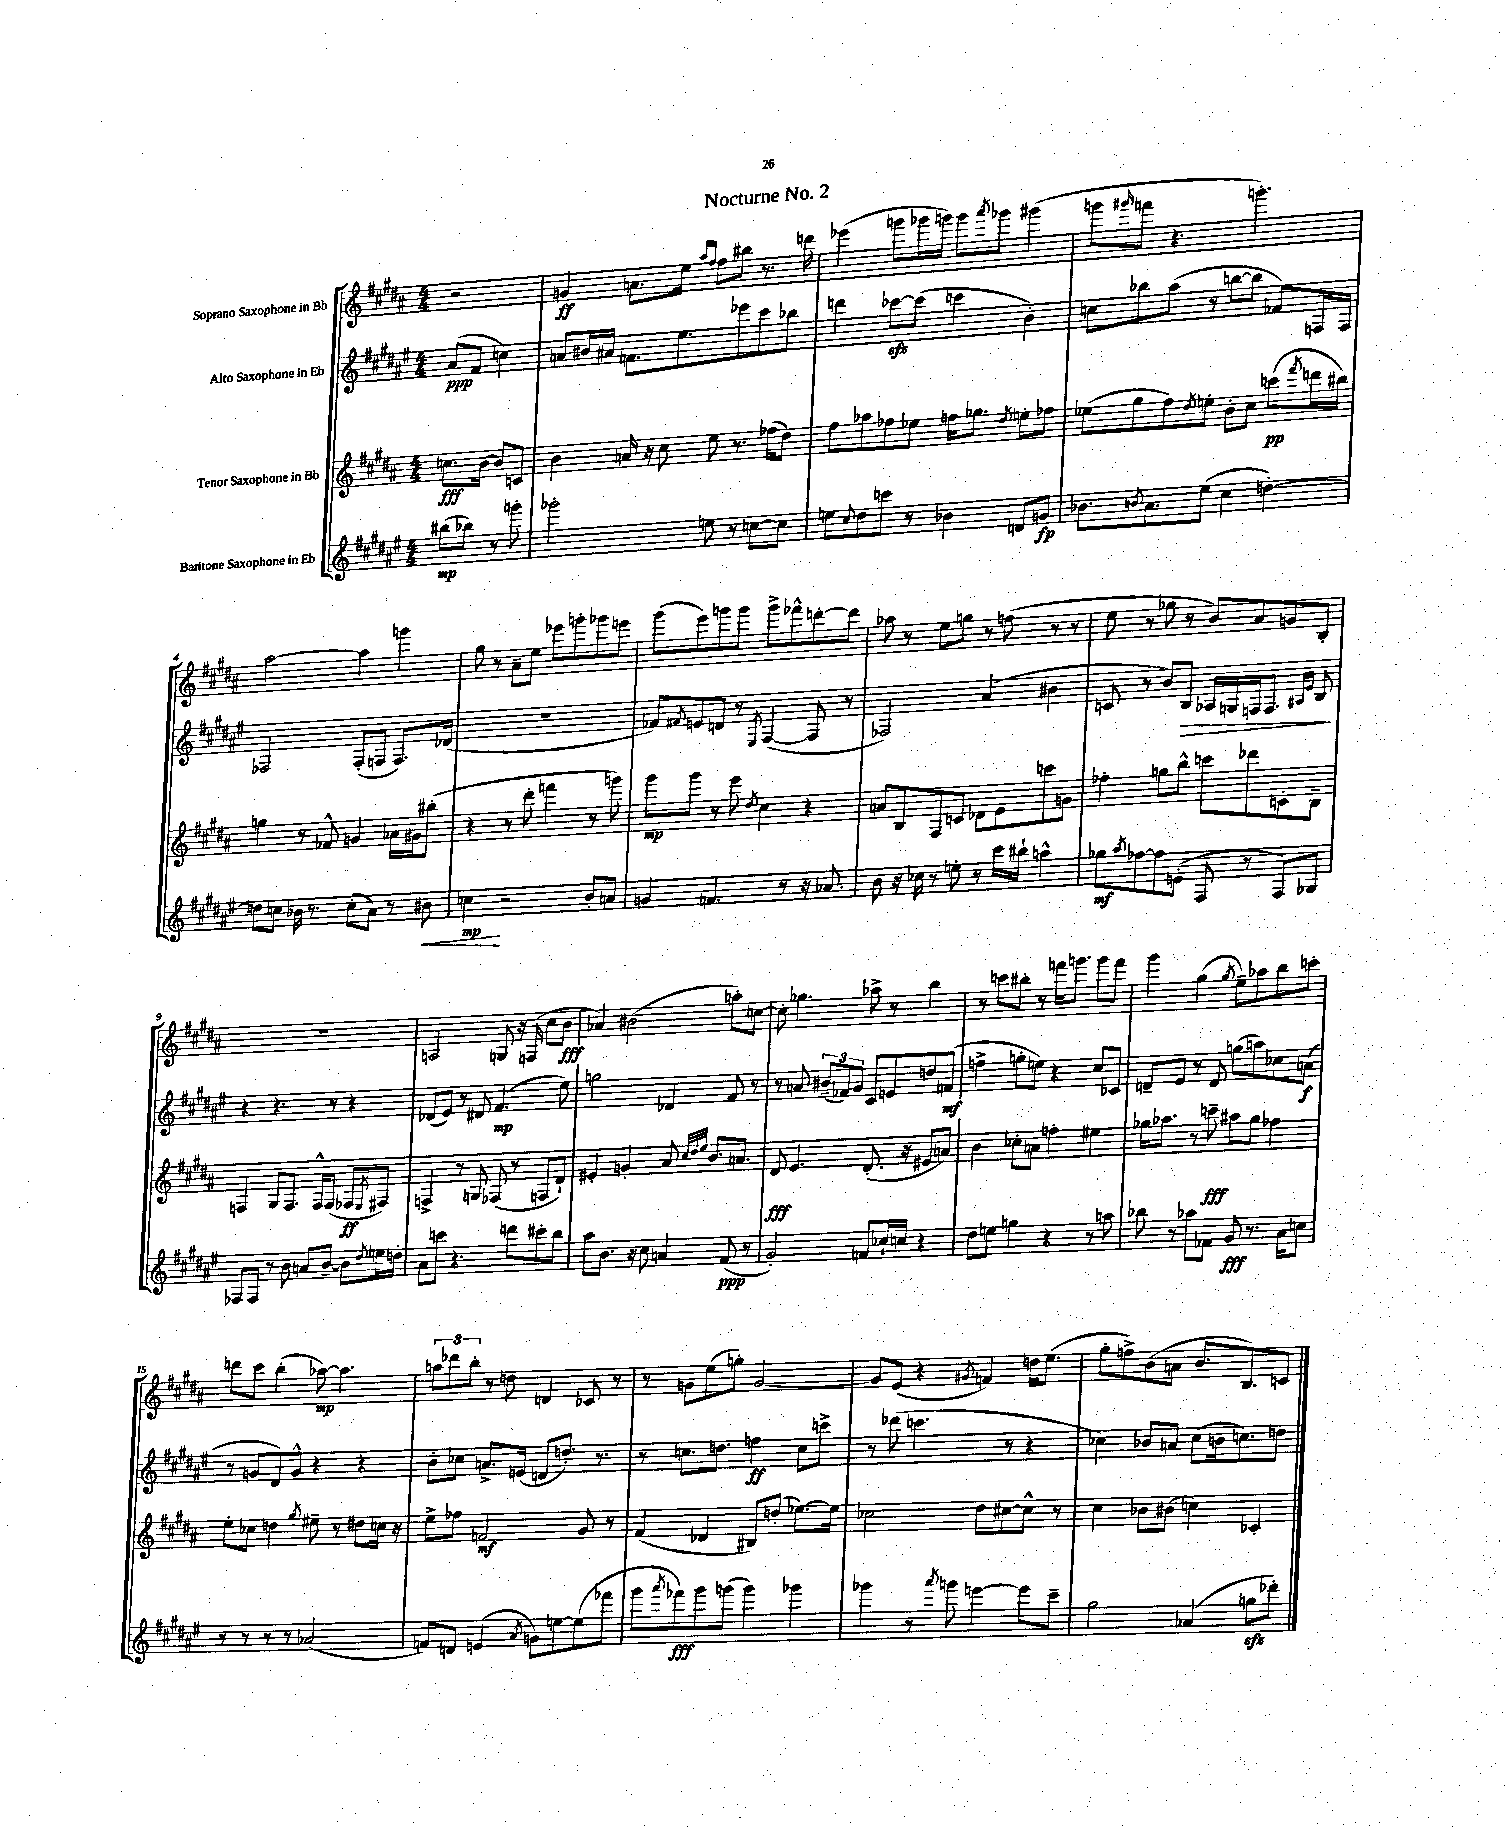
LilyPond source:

\header { title = "Nocturne No. 2" }
<<
\new StaffGroup <<
\new Staff = "s0" \with { instrumentName = "Soprano Saxophone in Bb" } {
    \clef treble \key b \major \numericTimeSignature \time 4/4 \partial 2
    r2 |
    g'4\ff a'8. e''16 \grace { ais''16 fis''16 } fis''8 bis''8 r8. d'''16 |
    ees'''4( g'''8 ges'''16 g'''16) g'''8 \acciaccatura { ais'''8 } ges'''8 gis'''4( |
    g'''8 \grace { gis'''16 } f'''8 r4. g'''4.-.) |
    ais''2~ ais''4 g'''4 |
    gis''8 r8 ais'8-- e''8 ees'''8 g'''8-. ges'''8 e'''8 |
    gis'''8( e'''8) g'''8 g'''8 g'''8-> fes'''8-^ d'''8~-. d'''8 |
    aes''8 r8 e''8 g''8 r8 f''8( r8 r8 |
    e''8 r8 ges''8 r8 b'8) ais'8 g'8 b8-. |
    R1 |
    a2 g8 r16 f16( cis''8 b'8\fff |
    aes'4) bis'2( a''8-.) c''8~ |
    c''8-. ges''4. aes''8-> r8 b''4 |
    r8 c'''8 bis''8-. r8 f'''16 g'''8. g'''8 f'''8 |
    gis'''4 gis''4( \acciaccatura { gis''8 } e''8--) aes''8 b''8 c'''8-. |
    d'''8 cis'''8 b''4-.( aes''8~\mp) aes''4. |
    \tuplet 3/2 { a''8 des'''8 b''8-. } r8 d''8 d'4 ces'8 r8 |
    r8 g'8 e''8( g''8-.) g'2~ |
    g'8 e'8( r4 \acciaccatura { gis'8 } f'4) d''16 e''8.( |
    gis''8-. f''8->) b'8( a'8 b'8. b8.) c'8 \bar "|." |
}
\new Staff = "s1" \with { instrumentName = "Alto Saxophone in Eb" } {
    \clef treble \key fis \major \numericTimeSignature \time 4/4 \partial 2
    ais'8\ppp( fis'8 c''4) |
    a'8 bis'16 ais'16 f'8. eis''8. ees'''8 cis'''8 bes''8 |
    d'''4 ces'''8~\sfz ces'''8( c'''4 b'4-.) |
    c''8 bes''8 ais''8( r8 b''8~ b''8 fes'8) f16 f16 |
    fes2 fes8-.( f8 f8.) des'16( |
    R1 |
    fes'8) \acciaccatura { fis'8 } e'8 d'8 r8 \acciaccatura { eis8 } fis4~( fis8 r8 |
    fes2) ais'4( bis'4 |
    c'8 r8 b'8) b8\> aes16 g16 f16 f8. \grace { ais16 eis'16 } b8\! |
    r4 r4. r8 r4 |
    des'8( eis'8) r8 dis'8 fis'4.\mp( eis''8) |
    g''2 des'4 fis'8 r8 |
    r8 a'8 \tuplet 3/2 { bis'8--( fes'8) gis'8 } cis'8 e'8 d''8 f'8\mf( |
    f''4-> g''8-. e''8) r4 cis''8 ces'8 |
    d'8-- eis'8 r8 d'8 g''8( a''8) ces''8 a'8\f( |
    r8 g'8 dis'8) g'8-^ r4 r4 |
    b'8-. ces''8 a'8.-> e'16( d'8 d''8.-.) r8. |
    r8 c''8. d''8. f''4\ff c''8 c'''8-> |
    r8 des'''8( c'''4. r8 r4 |
    ces''4) bes'8 a'8 ces''8( b'16 c''8.) d''8 \bar "|." |
}
\new Staff = "s2" \with { instrumentName = "Tenor Saxophone in Bb" } {
    \clef treble \key b \major \numericTimeSignature \time 4/4 \partial 2
    c''8.\fff b'16~ b'8 c'8 |
    b'4 a'16 r16 cis''8 e''8 r8. fes''16( dis''8) |
    fis''8 aes''8 fes''8 ees''8 f''16 ges''8. \acciaccatura { dis''8 } e''8-. fes''8 |
    ees''8( gis''8 fis''8) \acciaccatura { dis''8 } e''8-. b'8-. cis''8 c'''8\pp( \acciaccatura { fis'''8 } d'''16 bis''16) |
    g''4 r8 fes'8-^ g'4 aes'16 gis'16 bis''8-.( |
    r4 r8 dis'''8-. f'''4 r8 g'''8) |
    gis'''8\mp gis'''8 r8 e'''8 \acciaccatura { dis''8 } cis''4 r4 |
    a'8 b8 fis8 c'8 des'8 e'8 c'''8 g'8 |
    fes''4-. g''8 b''8-^ c'''8 des'''8 c'8-. b8-- |
    f4 gis8 f8. f16-^ f8( fes8\ff \acciaccatura { e8 } fis8) |
    f4-> r8 g8 fes8( r8 f8 dis'8-!) |
    eis'4-. g'4-. ais'8 \grace { cis''32 dis''32 e''32 } b'8. a'8. |
    dis'8\fff e'4. dis'8.-.( r16 eis'8 a'8) |
    b'4 ces''8-. a'8 f''4-. eis''4 |
    ges''16 aes''8. r8 c'''8--\fff ais''8 ges''8 fes''4 |
    e''8-. ces''8 d''4 \acciaccatura { gis''8 } eis''8-- r8 dis''8 c''16 r16 |
    e''8-> fes''8 f'2\mf gis'8 r8 |
    fis'4( des'4 bis8) d''8-.( ees''8.~) ees''16 |
    ces''2 dis''8 cis''8~ cis''8-^ r8 |
    cis''4 bes'8 bis'8( c''4) ces'4-. \bar "|." |
}
\new Staff = "s3" \with { instrumentName = "Baritone Saxophone in Eb" } {
    \clef treble \key fis \major \numericTimeSignature \time 4/4 \partial 2
    bis''8\mp( bes''8) r8 g'''8-. |
    ges'''2-. e''8 r8 c''8~ c''8 |
    e''8 \appoggiatura { cis''8 } dis''8 c'''8 r8 bes'4 d'8 g'8\fp |
    bes'8. \acciaccatura { b'8 } ais'8. eis''8( cis''4 d''4~-.) |
    d''8 c''8 bes'16 r8. c''8-.( ais'8) r8 bis'8\< |
    c''4\mp\! r2 b'8-. a'8 |
    g'4 f'4. r8 r16 aes'8. |
    b'8 r16 ces''16 r8 e''8-. r8 cis'''16 bis''16-! a''4-^ |
    ges''8\mf \acciaccatura { ais''8 } fes''8~ fes''8 e'8-.( fis8 r8 fis8) ges8 |
    fes8 fes8 r8 b'8 a'8 b'8~-- b'8 \acciaccatura { dis''8 } e''16 d''16-. |
    ais'8 c'''8 r4. d'''8 cis'''8-. b''8 |
    ais''8 b'8. r16 cis''8 a'4 fis'8\ppp( r8 |
    gis'2-.) f'8 ces''16-! c''16 r4 |
    dis''8 e''8 g''4 r4 r8 a''8 |
    bes''8 r8 aes''8 fes'8 gis'8\fff r8. ais'16 c''8 |
    r8 r8 r8 r8 aes'2( |
    f'8) d'8 e'4( \acciaccatura { ais'8 } g'8) e''8~ e''8( fes'''8 |
    gis'''8 \acciaccatura { ais'''8 } fes'''8\fff) gis'''8 g'''8( g'''4) ges'''4 |
    ges'''4 r8 \acciaccatura { ais'''8 } g'''8 e'''4~ e'''8 cis'''8-- |
    gis''2 aes'4( g''8\sfz des'''8-.) \bar "|." |
}
>>
>>
